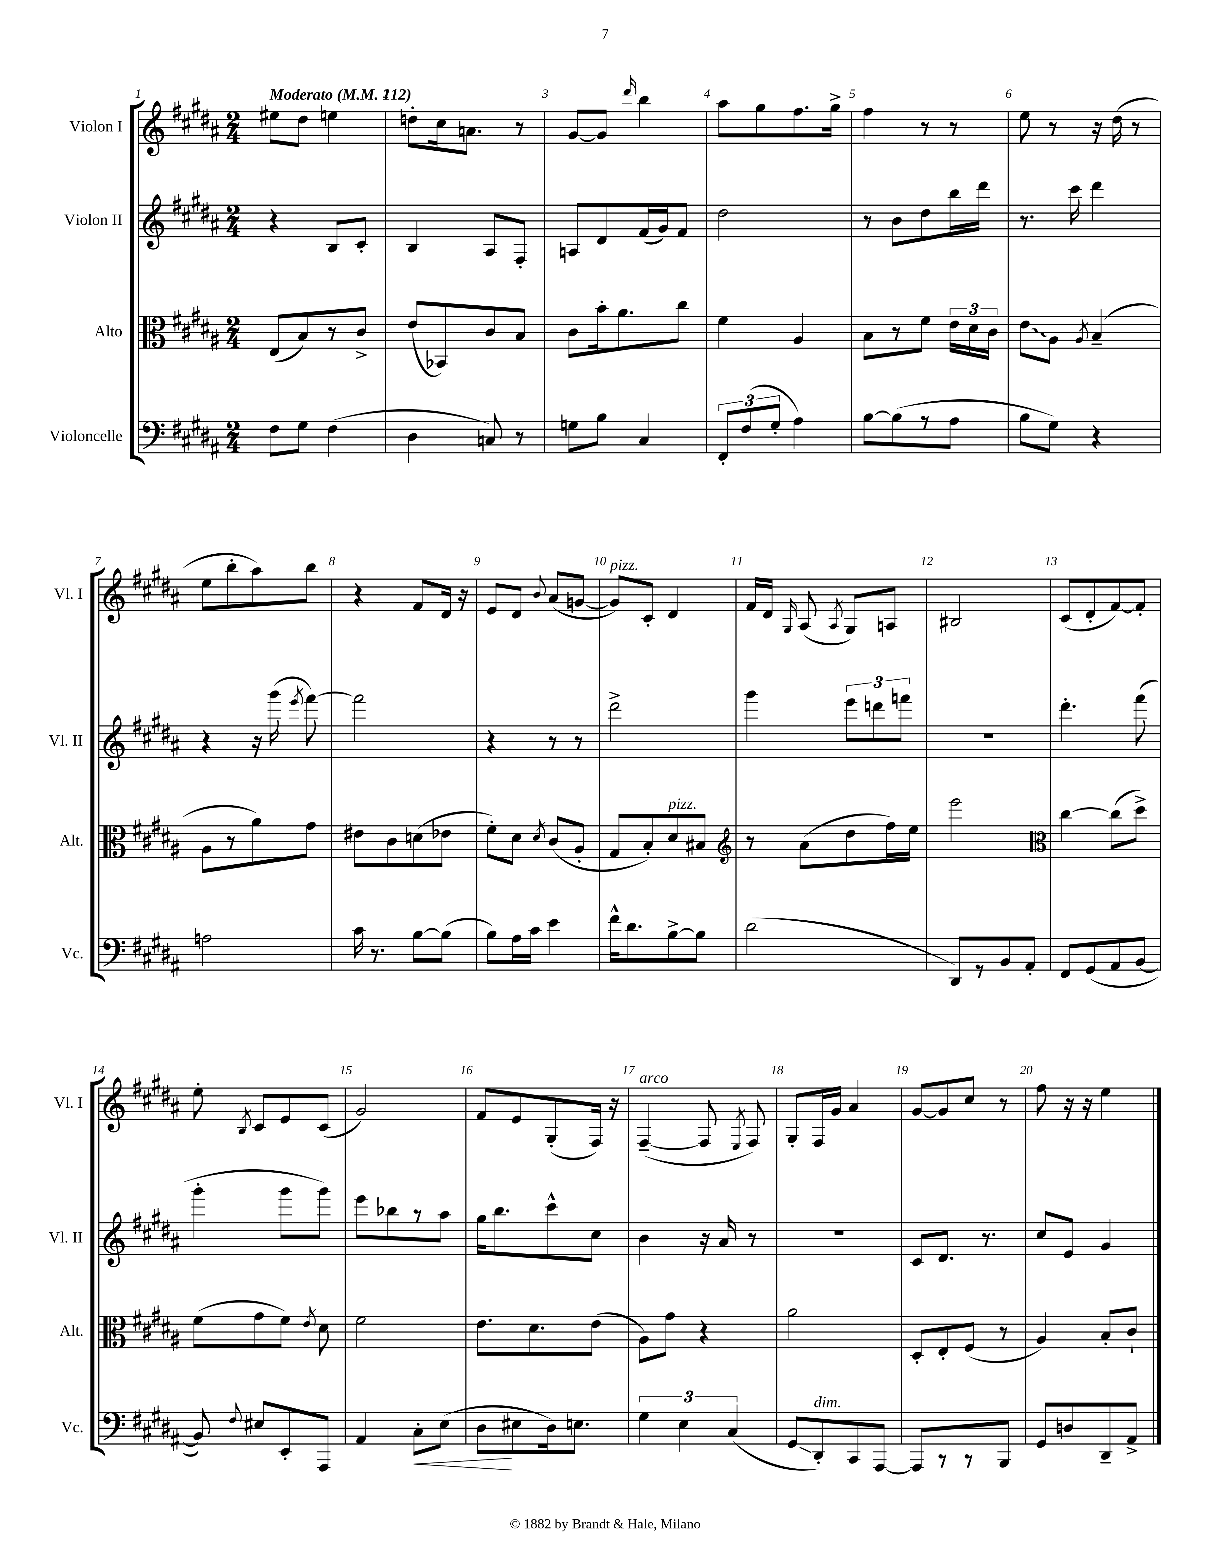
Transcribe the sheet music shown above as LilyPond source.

<<
\new StaffGroup <<
\new Staff = "s0" \with { instrumentName = "Violon I" shortInstrumentName = "Vl. I" } {
    \clef treble \key b \major \numericTimeSignature \time 2/4 \tempo "Moderato" 4 = 112
    \autoBeamOff eis''8[ dis''8] e''4 |
    d''8[-. cis''16 a'8.] r8 |
    gis'8[~ gis'8] \grace { dis'''16 } b''4 |
    ais''8[ gis''8 fis''8. gis''16]-> |
    fis''4 r8 r8 |
    e''8 r8 r16 dis''16( r8 |
    e''8[ b''8-. ais''8) b''8] |
    r4 fis'8[ dis'16] r16 |
    e'8[ dis'8] \appoggiatura { b'8 } ais'8[( g'8]~ |
    g'8[^\markup { \italic "pizz." }) cis'8]-. dis'4 |
    fis'16[ dis'16] \grace { gis16 } ais8( \acciaccatura { ais8 } gis8[) a8] |
    bis2 |
    cis'8[( dis'8-. fis'8~) fis'8]-. |
    e''8-. \acciaccatura { b8 } cis'8[ e'8 cis'8]( |
    gis'2) |
    fis'8[ e'8 gis8-.( fis16]) r16 |
    fis4~--^\markup { \italic "arco" }( fis8 \acciaccatura { e8 } fis8) |
    gis8[-. fis16 gis'16] ais'4 |
    gis'8[~ gis'8 cis''8] r8 |
    fis''8 r16 r16 e''4 \bar "|." |
}
\new Staff = "s1" \with { instrumentName = "Violon II" shortInstrumentName = "Vl. II" } {
    \clef treble \key b \major \numericTimeSignature \time 2/4
    \autoBeamOff r4 b8[ cis'8]-. |
    b4 ais8[ fis8]-. |
    a8[ dis'8 fis'16( gis'16) fis'8] |
    dis''2 |
    r8 b'8[ dis''8 b''16 dis'''16] |
    r8. cis'''16 dis'''4 |
    r4 r16 gis'''16( \acciaccatura { e'''8 } fis'''8~) |
    fis'''2 |
    r4 r8 r8 |
    dis'''2-> |
    gis'''4 \tuplet 3/2 { e'''8[ d'''8 f'''8] } |
    r2 |
    dis'''4.-. fis'''8( |
    gis'''4-. gis'''8[ gis'''8]) |
    e'''8[ bes''8 r8 ais''8] |
    gis''16[ b''8. cis'''8-^ cis''8] |
    b'4 r16 ais'16 r8 |
    r2 |
    cis'8[ dis'8.] r8. |
    cis''8[ e'8] gis'4 \bar "|." |
}
\new Staff = "s2" \with { instrumentName = "Alto" shortInstrumentName = "Alt." } {
    \clef alto \key b \major \numericTimeSignature \time 2/4
    \autoBeamOff e8[( b8) r8 cis'8]-> |
    e'8[( bes,8) cis'8 b8] |
    cis'8[ b'16-. ais'8. cis''8] |
    fis'4 ais4 |
    b8[ r8 fis'8] \tuplet 3/2 { e'16[ dis'16 cis'16] } |
    \once \override Glissando.style = #'zigzag e'8[\glissando ais8] \acciaccatura { ais8 } b4--( |
    ais8[ r8 ais'8) gis'8] |
    eis'8[ cis'8 d'8( ees'8] |
    fis'8[-.) dis'8] \acciaccatura { dis'8 } cis'8[( ais8]-. |
    gis8[ b8-.) dis'8^\markup { \italic "pizz." } bis8] |
    \clef treble r8 ais'8[( dis''8 fis''16) e''16] |
    e'''2 |
    \clef alto cis''4~ cis''8[( dis''8]->) |
    fis'8[( gis'8 fis'8]) \acciaccatura { e'8 } dis'8 |
    fis'2 |
    e'8.[ dis'8. e'8]( |
    ais8[) gis'8] r4 |
    ais'2 |
    dis8[-. e8-. fis8]( r8 |
    ais4) b8[-. cis'8]-! \bar "|." |
}
\new Staff = "s3" \with { instrumentName = "Violoncelle" shortInstrumentName = "Vc." } {
    \clef bass \key b \major \numericTimeSignature \time 2/4
    \autoBeamOff fis8[ gis8] fis4( |
    dis4 c8) r8 |
    g8[ b8] cis4 |
    \tuplet 3/2 { fis,8[-. fis8( gis8]-. } ais4) |
    b8[~ b8( r8 ais8] |
    b8[ gis8]) r4 |
    a2 |
    cis'16 r8. b8[~ b8]( |
    b8[) ais16 cis'16] e'4 |
    fis'16[-^ dis'8. b8~-> b8] |
    dis'2( |
    dis,8[) r8 b,8 ais,8]-. |
    fis,8[ gis,8( ais,8 b,8]~ |
    b,8) \appoggiatura { fis8 } eis8[ e,8-. ais,,8] |
    ais,4 cis8[-.\< e8]( |
    dis8[\! eis8 dis16) e8.] |
    \tuplet 3/2 { gis4 e4 cis4( } |
    gis,8[\glissando dis,8-.^\markup { \italic "dim." }) cis,8 ais,,8]~ |
    ais,,8[ r8 r8 b,,8] |
    gis,8[ d8 dis,8-- ais,8]-> \bar "|." |
}
>>
>>
\layout { \context { \Score \override BarNumber.break-visibility = ##(#f #t #t) barNumberVisibility = #all-bar-numbers-visible } }
